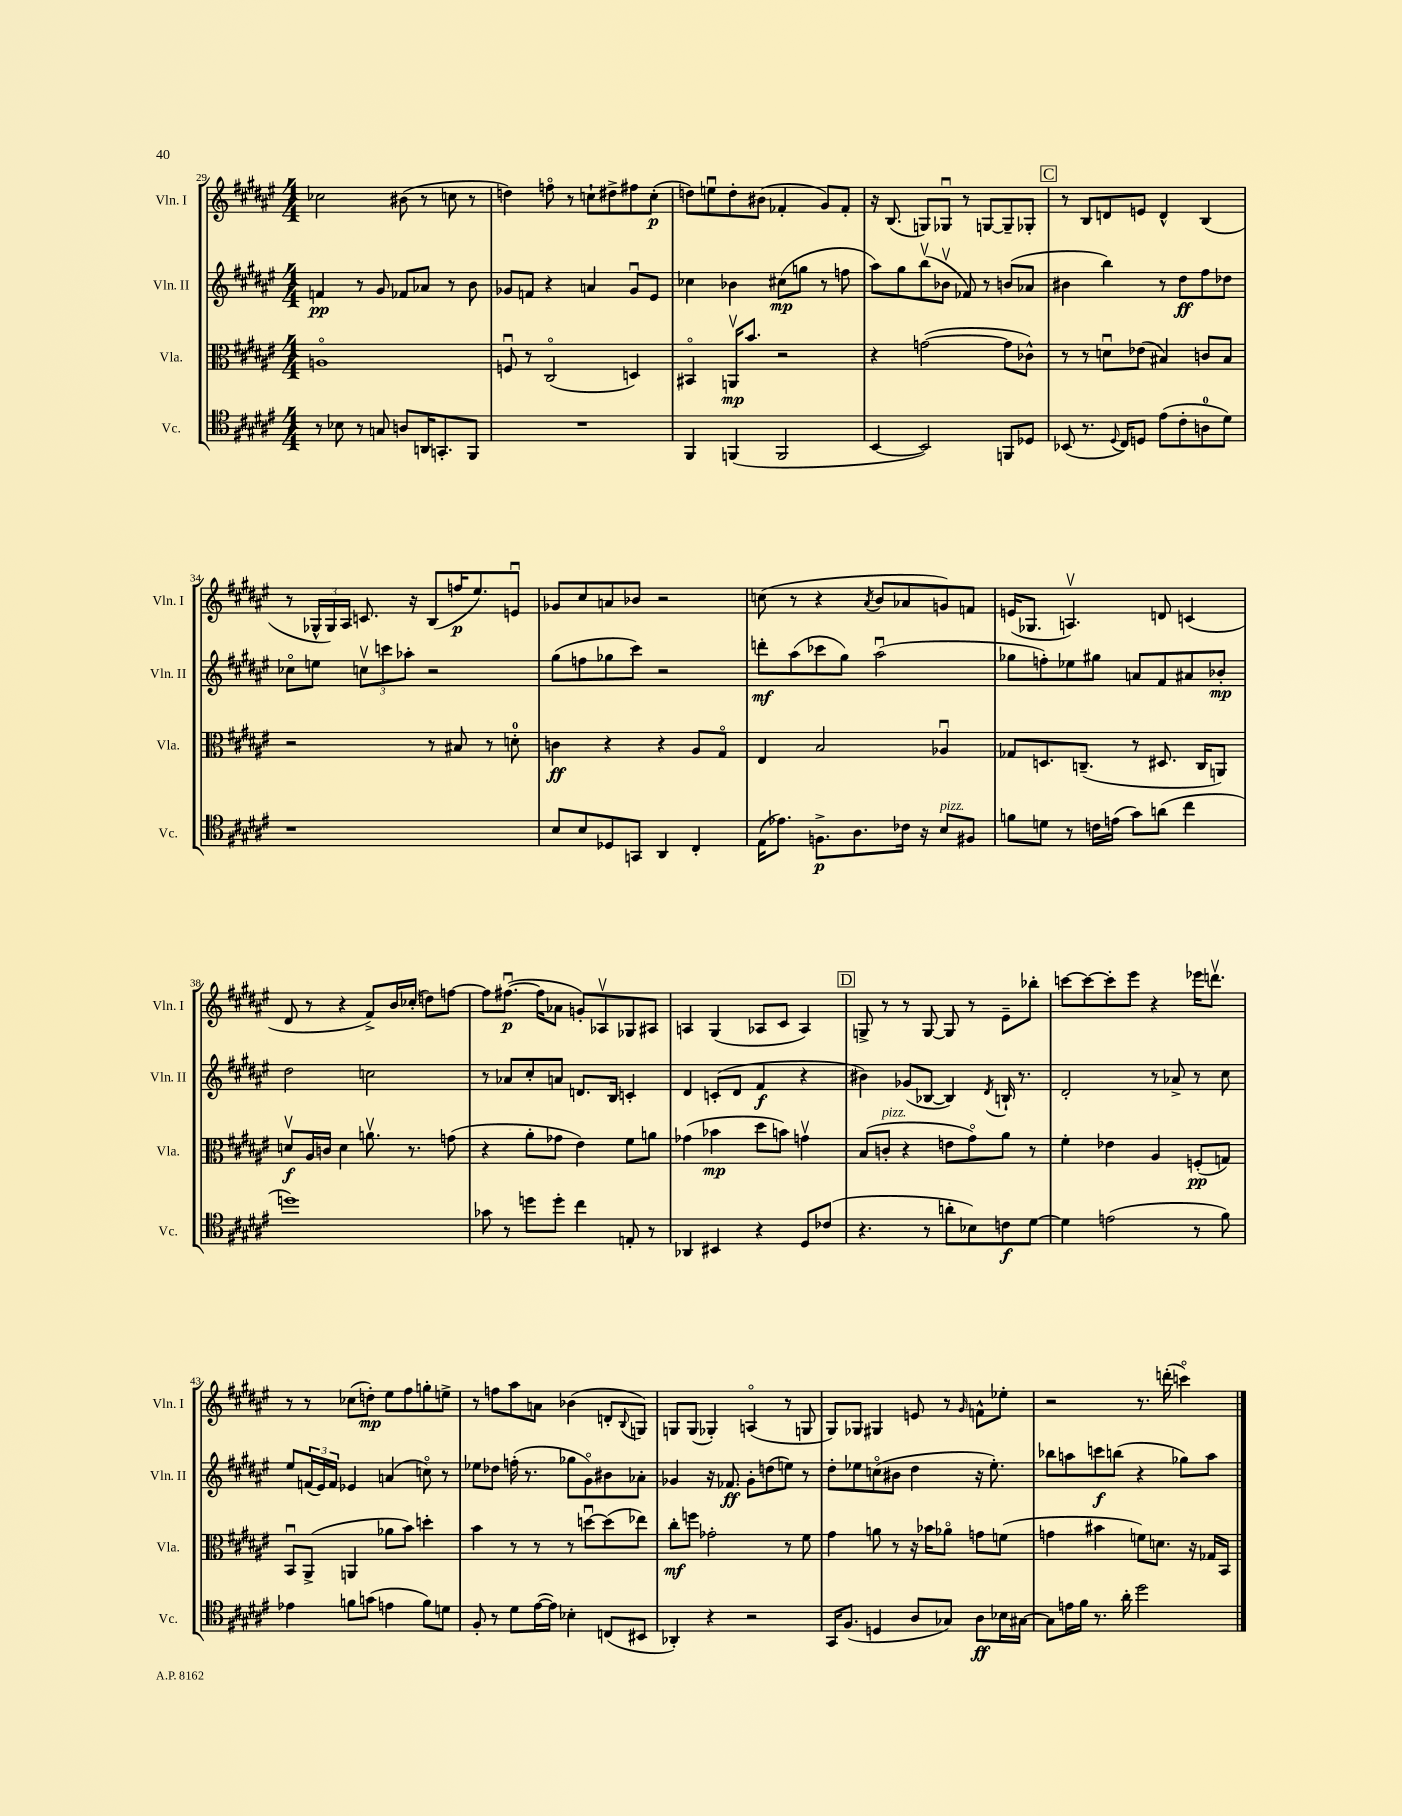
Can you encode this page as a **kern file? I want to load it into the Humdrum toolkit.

**kern	**dynam	**kern	**dynam	**kern	**dynam	**kern	**dynam
*part4	*part4	*part3	*part3	*part2	*part2	*part1	*part1
*staff4	*staff4	*staff3	*staff3	*staff2	*staff2	*staff1	*staff1
*I"Vc.	*	*I"Vla.	*	*I"Vln. II	*	*I"Vln. I	*
*I'Vc.	*	*I'Vla.	*	*I'Vln. II	*	*I'Vln. I	*
*clefC4	*	*clefC3	*	*clefG2	*	*clefG2	*
*k[f#c#g#d#a#e#]	*	*k[f#c#g#d#a#e#]	*	*k[f#c#g#d#a#e#]	*	*k[f#c#g#d#a#e#]	*
*M4/4	*	*M4/4	*	*M4/4	*	*M4/4	*
=29	=29	=29	=29	=29	=29	=29	=29
8r	.	1An	.	4fn/	pp	2cc-X\	.
8B-X\	.	.	.	.	.	.	.
8r	.	.	.	8r	.	.	.
8Gn/	.	.	.	8g#/	.	.	.
8An/L	.	.	.	8f-X/L	.	(8b#X\	.
16AAn/K	.	.	.	8a-X/J	.	8r	.
8.GGn'/	.	.	.	.	.	.	.
.	.	.	.	8r	.	8ccn\	.
8FF#/J	.	.	.	8b\	.	8r	.
=30	=30	=30	=30	=30	=30	=30	=30
1r	.	8Fnu/	.	8g-X/L	.	4ddn\)	.
.	.	8r	.	8fn/J	.	.	.
.	.	(2C#/	.	4r	.	8ffn\	.
.	.	.	.	.	.	8r	.
.	.	.	.	4an/	.	8ccn`\L	.
.	.	.	.	.	.	8dd#X^\	.
.	.	4Dn/)	.	8g-u/L	.	8ff#X\	.
.	.	.	.	8e#/J	.	(8cc'\J	p
=31	=31	=31	=31	=31	=31	=31	=31
4FF#/	.	4BB#X/	.	4cc-X\	.	8ddn\L)	.
.	.	.	.	.	.	8eenu\	.
(4FFn/	.	16AAnv/KL	mp	4b-X\	.	8dd'\	.
.	.	8.b/J	.	.	.	.	.
.	.	.	.	.	.	(8b#X\J	.
2FF/	.	2r	.	(8cc#X\L	mp	4f-X'/	.
.	.	.	.	8ggn\J	.	.	.
.	.	.	.	8r	.	8g#/L)	.
.	.	.	.	8ffn\	.	8f-'/J	.
=32	=32	=32	=32	=32	=32	=32	=32
[4BB/	.	4r	.	8aa#\L)	.	16r	.
.	.	.	.	.	.	(8.B/	.
.	.	.	.	8gg#\	.	.	.
2BB/])	.	([2gn\	.	(8bbv\	.	8Gn/L)	.
.	.	.	.	8b-Xv\J	.	8G-Xu/J	.
.	.	.	.	8f-X/)	.	8r	.
.	.	.	.	8r	.	[8Gn/L	.
8FFn/L	.	8g\L]	.	(8bn/L	.	8G~/]	.
8D-X/J	.	8c-X^^\J)	.	8a-X/J	.	8G-X'/J	.
!!LO:REH:place=s1:t=C
=33	=33	=33	=33	=33	=33	=33	=33
(8BB-X/	.	8r	.	4b#X\	.	8r	.
8.r	.	8r	.	.	.	8B/L	.
.	.	8dnu\L	.	4bb\)	.	8dn/	.
8qqD#/	.	.	.	.	.	.	.
16C#/KL)	.	.	.	.	.	.	.
8Dn/J	.	(8e-X\J	.	.	.	8en/J	.
(8e#\L	.	4B#X/)	.	8r	.	4d^^/	.
8c#'\	.	.	.	8dd#\L	ff	.	.
8An\	.	8cn/L	.	8ff#\	.	(4B/	.
8d#\J)	.	8B#/J	.	8dd-X\J	.	.	.
!!LO:LB:g=z
=34	=34	=34	=34	=34	=34	=34	=34
1r	.	2r	.	8cc-X\L	.	8r	.
.	.	.	.	8een\J	.	24G-X^^/LL	.
.	.	.	.	.	.	24G-/)	.
.	.	.	.	.	.	24A#/JJ	.
.	.	.	.	12ccnv\L	.	8.cn/	.
.	.	.	.	12cccn\	.	.	.
.	.	.	.	12aa-X'\J	.	.	.
.	.	.	.	.	.	16r	.
.	.	8r	.	2r	.	(8B/L	.
.	.	8B#X/	.	.	.	16ffn/K	p
.	.	.	.	.	.	8.ee#/)	.
.	.	8r	.	.	.	.	.
.	.	8dn'\	.	.	.	8enu/J	.
=35	=35	=35	=35	=35	=35	=35	=35
8B/L	.	4cn\	ff	(8gg#\L	.	8g-X/L	.
8B/	.	.	.	8ffn\	.	8cc#/	.
8D-X/	.	4r	.	8gg-X\	.	8an/	.
8GGn/J	.	.	.	8ccc#\J)	.	8b-X/J	.
4AA#/	.	4r	.	2r	.	2r	.
4C#'/	.	8A#/L	.	.	.	.	.
.	.	8G#/J	.	.	.	.	.
=36	=36	=36	=36	=36	=36	=36	=36
(16E#\KL	.	4E#/	.	8dddn'\L	mf	(8ccn\	.
8.e-X\J)	.	.	.	.	.	.	.
.	.	.	.	(8aa#\	.	8r	.
8.Fn^\L	p	2B/	.	8ccc-X\	.	4r	.
.	.	.	.	8gg#\J)	.	.	.
8.A#\	.	.	.	.	.	.	.
.	.	.	.	.	.	8qa#/	.
.	.	.	.	(2aa#u\	.	8b/L	.
16c-X\Jk	.	.	.	.	.	8a-X/	.
16r	.	.	.	.	.	.	.
!LO:TX:a:i:t=pizz.	!	!	!	!	!	!	!
8B/L	.	4A-Xu/	.	.	.	8gn/)	.
8F#X/J	.	.	.	.	.	8fn/J	.
=37	=37	=37	=37	=37	=37	=37	=37
8fn\L	.	8G-X/L	.	8gg-X\L	.	(16en/KL	.
.	.	.	.	.	.	8.G-X/J	.
8dn\J	.	8.Dn/	.	8ffn'\)	.	.	.
8r	.	.	.	8ee-X\	.	4.Anv/)	.
.	.	(8.Cn~/J	.	.	.	.	.
16cn\LL	.	.	.	8gg#X\J	.	.	.
(16en\JJ	.	.	.	.	.	.	.
8g#\L)	.	8r	.	8an/L	.	.	.
(8an\J	.	8.D#X/	.	8f#/	.	8dn/	.
4cc#\	.	.	.	8a#X/	.	(4cn/	.
.	.	16C/KL	.	.	.	.	.
.	.	8AAn/J)	.	8b-X'/J	mp	.	.
!!LO:LB:g=z
=38	=38	=38	=38	=38	=38	=38	=38
1ddn)	.	8dnv/L	f	2dd#\	.	8d#/	.
.	.	16A#/L	.	.	.	8r	.
.	.	16cn/JJ	.	.	.	.	.
.	.	4d\	.	.	.	4r	.
.	.	8.anv\	.	2ccn\	.	8f#^/L)	.
.	.	.	.	.	.	16b/L	.
.	.	8.r	.	.	.	(16cc-X'/JJ	.
.	.	.	.	.	.	8ddn\L)	.
.	.	(8gn\	.	.	.	[8ffn\J	.
=39	=39	=39	=39	=39	=39	=39	=39
8g-X\	.	4r	.	8r	.	8ff\L]	.
8r	.	.	.	8a-X/L	.	([8.ff#Xu\J	p
8ddn\L	.	8a#'\L	.	8cc#'/	.	.	.
.	.	.	.	.	.	16ff#\KL]	.
8dd'\J	.	8g-X\J	.	8an/J	.	8a-X\J	.
4cc#\	.	4e#\)	.	8.dn/L	.	8gn'/L)	.
.	.	.	.	.	.	8A-Xv/	.
.	.	.	.	16B/Jk	.	.	.
8En'/	.	8f#\L	.	4cn'/	.	8G-X/	.
8r	.	8an\J	.	.	.	8A#X/J	.
=40	=40	=40	=40	=40	=40	=40	=40
4AA-X/	.	(4g-X\	.	4d#/	.	4An/	.
4BB#X/	.	4b-X\	mp	(8cn'/L	.	(4G#/	.
.	.	.	.	8d#/J	.	.	.
4r	.	8dd#\L	.	4f#/	f	8A-X/L	.
.	.	8bn\J)	.	.	.	8c#/J	.
8D#/L	.	4gnv\	.	4r	.	4A-/)	.
(8c-X/J	.	.	.	.	.	.	.
!!LO:REH:place=s1:t=D
=41	=41	=41	=41	=41	=41	=41	=41
4.r	.	(8B/L	.	4b#X\)	.	8Gn^/	.
!	!	!LO:TX:a:i:t=pizz.	!	!	!	!	!
.	.	8cn'/J	.	.	.	8r	.
.	.	4r	.	(8g-X/L	.	8r	.
8r	.	.	.	[8B-X/J	.	[8G/	.
8an'\L	.	8en\L	.	4B-/])	.	8G/]	.
8B-X\)	.	8g#\)	.	.	.	8r	.
.	.	.	.	8qd#/	.	.	.
8cn\	f	8a#\J	.	16Bn`/	.	8e#~\L	.
.	.	.	.	8.r	.	.	.
[8d#\J	.	8r	.	.	.	8bb-X'\J	.
=42	=42	=42	=42	=42	=42	=42	=42
4d#\]	.	4f#'\	.	2d#'/	.	[8cccn\L	.
.	.	.	.	.	.	8ccc\_	.
(2en\	.	4e-X\	.	.	.	8ccc'\]	.
.	.	.	.	.	.	8eee#\J	.
.	.	4A#/	.	8r	.	4r	.
.	.	.	.	8a-X^/	.	.	.
8r	.	(8Fn'/L	pp	8r	.	16eee-X\KL	.
.	.	.	.	.	.	8.dddnv\J	.
8f#\)	.	8Gn/J)	.	8cc#\	.	.	.
!!LO:LB:g=z
=43	=43	=43	=43	=43	=43	=43	=43
4e-X\	.	8BBu/L	.	8ee#/L	.	8r	.
.	.	(8AA#^/J	.	(24fn/L	.	8r	.
.	.	.	.	24e#/)	.	.	.
.	.	.	.	24f/JJ	.	.	.
8fn\L	.	4AAn/	.	4e-X/	.	(8cc-X\L	.
(8gn\J	.	.	.	.	.	8ddn'\J)	mp
4en\	.	8a-X\L	.	(4an/	.	8ee#\L	.
.	.	8b\J)	.	.	.	8ff#\	.
8f\L)	.	4ddn'\	.	8ccn\)	.	8ggn'\	.
8dn\J	.	.	.	8r	.	8een^\J	.
=44	=44	=44	=44	=44	=44	=44	=44
8F#'/	.	4b\	.	8ee-X\L	.	8r	.
8r	.	.	.	8dd-X\J	.	8ffn\L	.
8d#\L	.	8r	.	(16ffn'\	.	8aa#\	.
.	.	.	.	8.r	.	.	.
([16e#\L	.	8r	.	.	.	8an\J	.
16e#\JJ])	.	.	.	.	.	.	.
4B-X'\	.	8r	.	8gg-X\L	.	(4b-X\	.
.	.	[8ddnu\L	.	8g#\)	.	.	.
(8Cn/L	.	(8dd\]	.	8b#X\	.	8dn'/L	.
.	.	.	.	.	.	8qqB/	.
8BB#X/J	.	8ee-X\J)	.	8a-X'\J	.	8Gn/J)	.
=45	=45	=45	=45	=45	=45	=45	=45
4AA-X'/)	.	8cc#'\L	mf	4g-X/	.	8Gn/L	.
.	.	8ffn\J	.	.	.	(8G/J	.
4r	.	2g-X'\	.	16r	.	4G-X'/)	.
.	.	.	.	8.f-X/	ff	.	.
2r	.	.	.	8g-'\L	.	(4An/	.
.	.	.	.	(8ddn\	.	.	.
.	.	8r	.	8een\J)	.	8r	.
.	.	8f#\	.	8r	.	8Gn/	.
=46	=46	=46	=46	=46	=46	=46	=46
16GG#/KL	.	4g#\	.	8dd#'\L	.	8G#/L)	.
(8.F#/J	.	.	.	.	.	.	.
.	.	.	.	8ee-X\	.	8G-X/J	.
4Dn/	.	8an\	.	(8ccn\	.	4G#X/	.
.	.	8r	.	8b#X\J	.	.	.
8A#/L	.	16r	.	4dd#\	.	8en/	.
.	.	16b-X\KL	.	.	.	.	.
8G-X/J)	.	8a-X\J	.	.	.	8r	.
.	.	.	.	.	.	16qqg#/	.
8A#\L	ff	8gn\L	.	16r	.	8fn^^\L	.
.	.	.	.	8.ee-'\)	.	.	.
16B-X\L	.	(8fn\J	.	.	.	8ee-X'\J	.
[16G#X\JJ	.	.	.	.	.	.	.
=47	=47	=47	=47	=47	=47	=47	=47
8G#\L]	.	4gn\	.	8bb-X\L	.	2r	.
16en\L	.	.	.	8aan\	.	.	.
16f#\JJ	.	.	.	.	.	.	.
8.r	.	4b#X\	.	8cccn\	f	.	.
.	.	.	.	(8bbn\J	.	.	.
16a#'\	.	.	.	.	.	.	.
2dd#\	.	8fn\L)	.	4r	.	8.r	.
.	.	8.dn\J	.	.	.	.	.
.	.	.	.	.	.	(16dddn'\	.
.	.	.	.	8gg-X\L)	.	4cccn\)	.
.	.	16r	.	.	.	.	.
.	.	16G-X/LL	.	8aa\J	.	.	.
.	.	16BB/JJ	.	.	.	.	.
==	==	==	==	==	==	==	==
*-	*-	*-	*-	*-	*-	*-	*-
